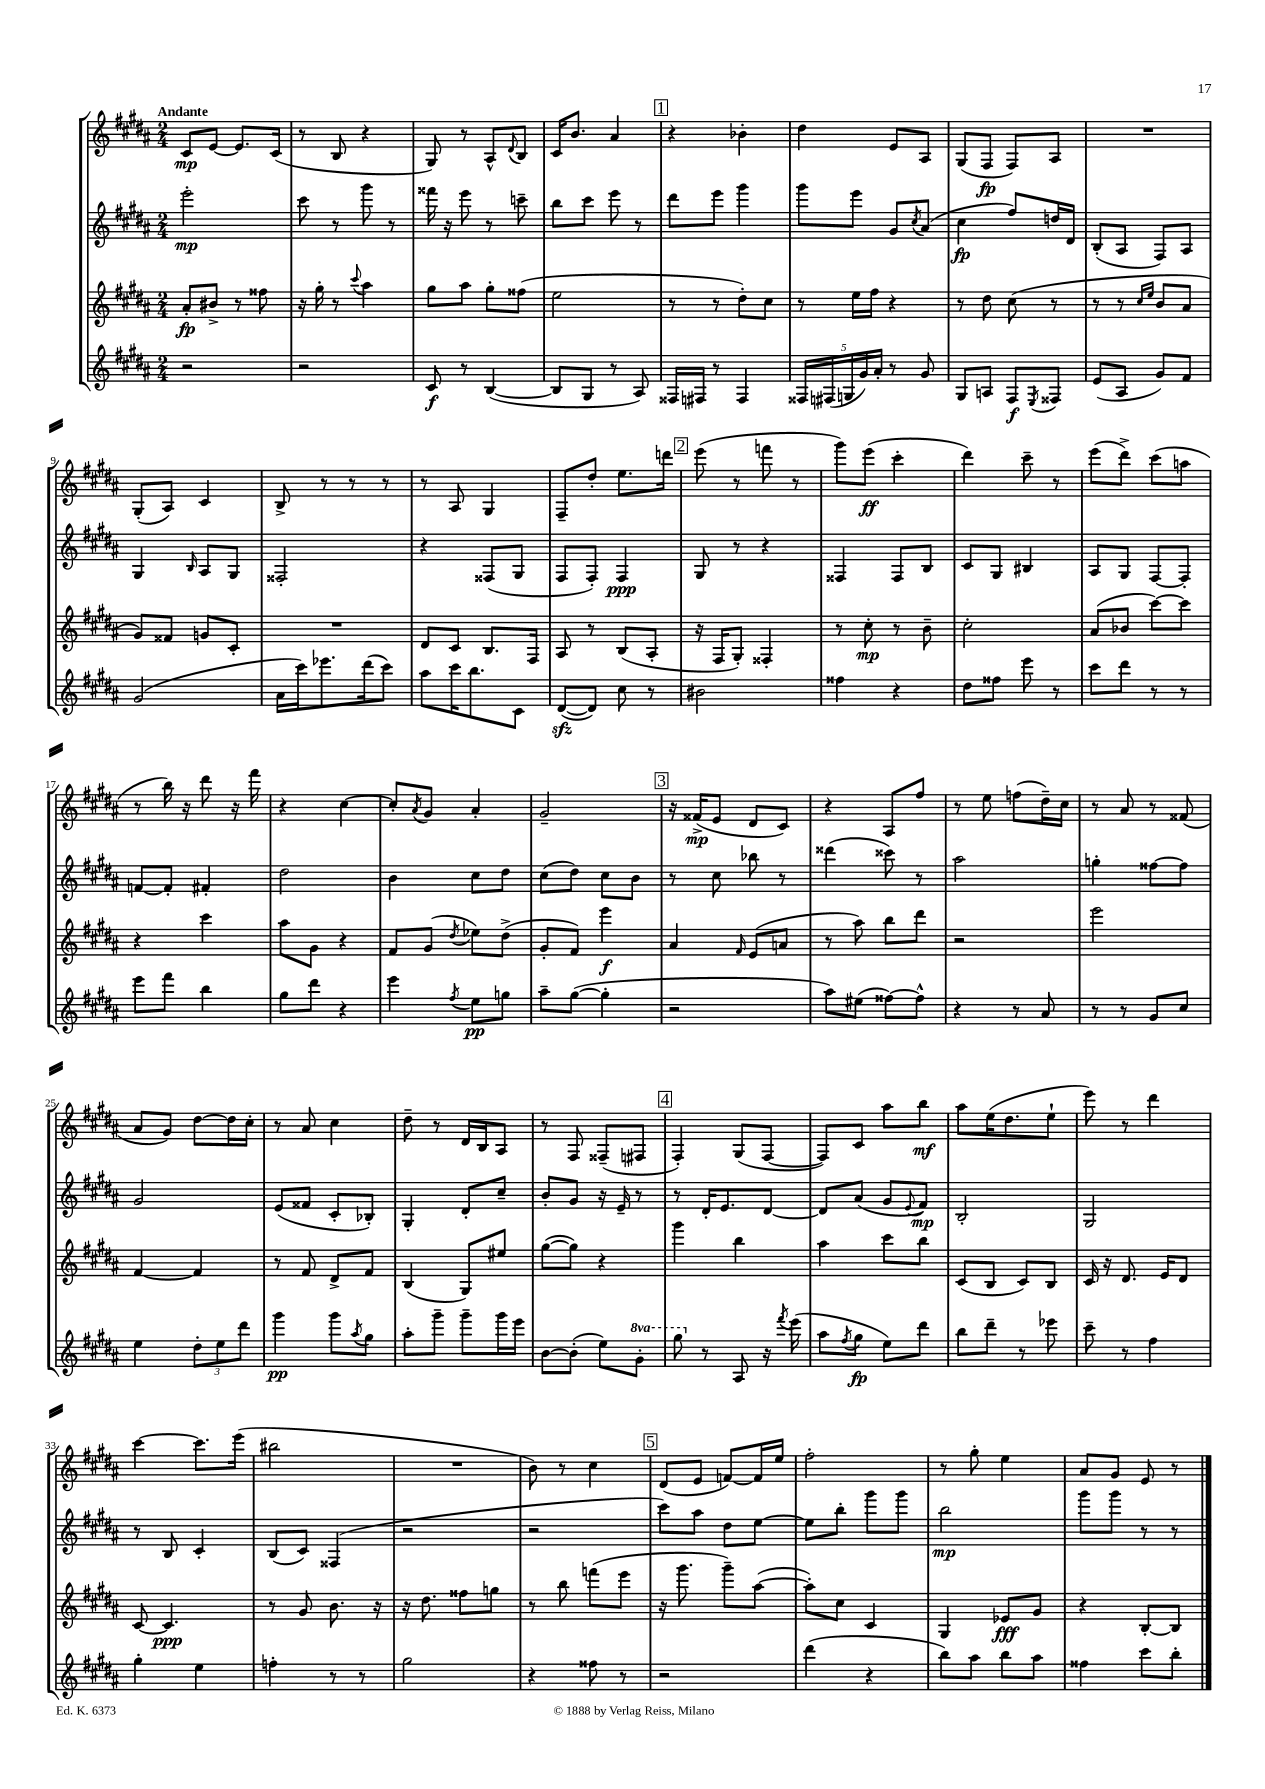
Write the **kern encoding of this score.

**kern	**kern	**kern	**kern
*staff4	*staff3	*staff2	*staff1
*clefG2	*clefG2	*clefG2	*clefG2
*k[f#c#g#d#a#]	*k[f#c#g#d#a#]	*k[f#c#g#d#a#]	*k[f#c#g#d#a#]
*M2/4	*M2/4	*M2/4	*M2/4
2r	8a#'/L	2eee'\	8c#/L
.	8b#^/J	.	[8e/J
.	8r	.	8.e/]L
.	8ff##\	.	.
.	.	.	(16c#/Jk
=	=	=	=
2r	16r	8ccc#\	8r
.	16gg#'\	.	.
.	8r	8r	8B/
.	8qqccc#/	.	.
.	4aa#\	8ggg#\	4r
.	.	8r	.
=	=	=	=
8c#/	8gg#\L	16fff##\	8G#/)
.	.	16r	.
8r	8aa#\J	8eee\	8r
([4B/	8gg#'\L	8r	8A#^^/L
.	.	.	8qqd#/
.	(8ff##\J	8ccc~\	8B/J
=	=	=	=
8B/]L	2ee\	8bb\L	16c#/LK
.	.	.	8.b/J
8G#/J	.	8ccc#\J	.
8r	.	8eee\	4a#/
8A#/)	.	8r	.
=	=	=	=
16F##/LL	8r	8ddd#\L	4r
16F#/JJ	.	.	.
8r	8r	8eee\J	.
4F#/	8dd#'\L)	4ggg#\	4b-'\
.	8cc#\J	.	.
=	=	=	=
20F##/LL	8r	8ggg#\L	4dd#\
(20F#/	.	.	.
20G/	.	.	.
.	16ee\LL	8eee\J	.
20g#/)	.	.	.
.	16ff#\JJ	.	.
20a#'/JJ	.	.	.
8r	4r	8g#/L	8e/L
.	.	8qcc#/	.
8g#/	.	(8a#/J	8A#/J
=	=	=	=
8G#/L	8r	4cc#\	(8G#/L
8A/J	8dd#\	.	8F#/J
8F#/L	(8cc#\	8ff#/L)	8F#/L)
8qE/	.	.	.
8F##/J	8r	16dd/L	8A#/J
.	.	16d#/JJ	.
=	=	=	=
(8e/L	8r	(8B'/L	2r
8A#/J	8r	8A#/J	.
.	16qqcc#/LL	.	.
.	16qqee/JJ	.	.
8g#/L)	8b/L	8F#/L)	.
8f#/J	8a#/J	8A#/J	.
=	=	=	=
(2g#/	8g#/L)	4G#/	(8G#'/L
.	8f##/J	.	8A#/J)
.	.	16qqB/	.
.	8g/L	8A#/L	4c#/
.	8c#'/J	8G#/J	.
=	=	=	=
16a#\LL	2r	2F##'/	8B^/
16ccc#\J)	.	.	.
8.eee-\	.	.	8r
.	.	.	8r
(16ddd#\k	.	.	.
8ccc#\J)	.	.	8r
=	=	=	=
8aa#\L	8d#/L	4r	8r
16ccc#\K	8c#/J	.	8A#/
8.bb\	.	.	.
.	8.B/L	(8F##/L	4G#/
8c#\J	.	8G#/J	.
.	16F#/Jk	.	.
=	=	=	=
([8d#/L	8A#/	8F#/L	8F#~/L
8d#/]J)	8r	8F#'/J)	8dd#'/J
8cc#\	(8B/L	4F#/	8.ee\L
8r	8A#'/J	.	.
.	.	.	16ddd\Jk
=	=	=	=
2b#\	16r	8G#/	(8eee\
.	16F#/LK	.	.
.	8G#'/J)	8r	8r
.	4F##'/	4r	8fff\
.	.	.	8r
=	=	=	=
4ff##\	8r	4F##/	8ggg#\L)
.	8cc#'\	.	(8eee\J
4r	8r	8F##/L	4ccc#'\
.	8b~\	8B/J	.
=	=	=	=
8dd#\L	2cc#'\	8c#/L	4ddd#\)
8ff##\J	.	8G#/J	.
8eee\	.	4B#/	8ccc#~\
8r	.	.	8r
=	=	=	=
8ccc#\L	(8a#/L	8A#/L	(8eee\L
8ddd#\J	8b-/J	8G#/J	8ddd#^\J)
8r	[8ccc#\L)	[8F#/L	(8ccc#\L
8r	8ccc#\]J	8F#'/]J	8aa\J
=	=	=	=
8eee\L	4r	[8f/L	8r
8fff#\J	.	8f'/]J	16bb\)
.	.	.	16r
4bb\	4ccc#\	4f#'/	8ddd#\
.	.	.	16r
.	.	.	16fff#\
=	=	=	=
8gg#\L	8aa#\L	2dd#\	4r
8ddd#\J	8g#\J	.	.
4r	4r	.	[4cc#\
=	=	=	=
4eee\	8f#/L	4b\	8cc#'/]L
.	.	.	8qa#/
.	(8g#/J	.	8g#/J
8qff#/	8qdd#/	.	.
8ee\L	8ee-\L)	8cc#\L	4a#'/
8gg\J	(8dd#^\J	8dd#\J	.
=	=	=	=
8aa#~\L	8g#'/L	(8cc#\L	2g#~/
([8gg#\J	8f#/J)	8dd#\J)	.
4gg#'\]	4eee\	8cc#\L	.
.	.	8b\J	.
=	=	=	=
2r	4a#/	8r	16r
.	.	.	(16f##^/LK
.	.	8cc#\	8e/J
.	16qqf#/	.	.
.	(8e/L	8bb-\	8d#/L
.	8a/J	8r	8c#/J)
=	=	=	=
8aa#\L)	8r	(4ddd##\	4r
(8ee#\J	8aa#\)	.	.
[8ff##\L)	8bb\L	8ccc##\)	8A#/L
8ff##^^\]J	8ddd#\J	8r	8ff#/J
=	=	=	=
4r	2r	2aa#\	8r
.	.	.	8ee\
8r	.	.	(8ff\L
8a#/	.	.	16dd#~\L)
.	.	.	16cc#\JJ
=	=	=	=
8r	2eee\	4gg'\	8r
8r	.	.	8a#/
8g#/L	.	[8ff##\L	8r
8cc#/J	.	8ff##\]J	(8f##/
=	=	=	=
4ee\	[4f#/	2g#/	8a#/L
.	.	.	8g#/J)
12dd#'\L	4f#/]	.	[8dd#\L
12ee\	.	.	.
.	.	.	16dd#\]L
12ddd#\J	.	.	.
.	.	.	16cc#'\JJ
=	=	=	=
4ggg#\	8r	(8e/L	8r
.	8f#/	8f##/J	8a#/
8ggg#\L	8d#^/L	8c#'/L	4cc#\
8qaa#/	.	.	.
8gg#\J	8f#/J	8B-'/J)	.
=	=	=	=
8aa#'\L	(4B/	4G#'/	8dd#~\
8ggg#~\J	.	.	8r
8ggg#~\L	8G#/L)	8d#'/L	16d#/LL
.	.	.	16B/J
16ggg#\L	8ee#/J	8cc#~/J	8A#/J
16eee\JJ	.	.	.
=	=	=	=
[8b\L	([8gg#\L	8b'/L	8r
(8b'\]J	8gg#\]J)	8g#/J	8F#/
8ee\L)	4r	16r	(8F##~/L
.	.	16e~/	.
8gg#'\J	.	8r	8F#/J
=	=	=	=
8ggg#\	4ggg#\	8r	4F#'/)
8r	.	16d#'/LK	.
.	.	8.e/	.
8A#/	4bb\	.	(8G#/L
16r	.	[8d#/J	[8F#/J
8qfff#/	.	.	.
(16eee\	.	.	.
=	=	=	=
8aa#\L	4aa#\	8d#/]L	8F#/]L)
8qff#/	.	.	.
8gg#\J	.	(8a#/J	8c#/J
8ee\L)	8ccc#\L	8g#/L	8aa#\L
.	.	8qqe/	.
8ddd#\J	8bb\J	8f#/J)	8bb\J
=	=	=	=
8bb\L	(8c#/L	2B'/	8aa#\L
8ddd#~\J	8B/J	.	(16ee\K
.	.	.	8.dd#\
8r	8c#/L)	.	.
8eee-\	8B/J	.	8ee`\J
=	=	=	=
8ccc#~\	16c#/	2G#/	8eee\)
.	16r	.	.
8r	8.d#/	.	8r
4ff#\	.	.	4ddd#\
.	16e/LK	.	.
.	8d#/J	.	.
=	=	=	=
4gg#'\	[8c#/	8r	[4ccc#\
.	4.c#/]	8B/	.
4ee\	.	4c#'/	8.ccc#\]L
.	.	.	(16eee\Jk
=	=	=	=
4ff'\	8r	(8B/L	2bb#\
.	8g#/	8c#/J)	.
8r	8.b\	(4F##/	.
8r	.	.	.
.	16r	.	.
=	=	=	=
2gg#\	16r	2r	2r
.	8.dd#\	.	.
.	8ff##\L	.	.
.	8gg\J	.	.
=	=	=	=
4r	8r	2r	8b\)
.	8bb\	.	8r
8ff##\	(8fff\L	.	4cc#\
8r	8eee\J	.	.
=	=	=	=
2r	16r	8ccc#\L)	(8d#/L
.	8.ggg#\	.	.
.	.	8aa#\J	8e/J
.	8ggg#~\L)	8dd#\L	[8f/L)
.	([8aa#\J	[8ee\J	16f/]L
.	.	.	16ee/JJ
=	=	=	=
(4ddd#\	8aa#'\]L)	8ee\]L	2ff#'\
.	8cc#\J	8bb'\J	.
4r	4c#/	8ggg#\L	.
.	.	8ggg#\J	.
=	=	=	=
8bb\L)	4G#/	2bb\	8r
8aa#\J	.	.	8gg#'\
8bb\L	8e-/L	.	4ee\
8aa#\J	8g#/J	.	.
=	=	=	=
4ff##\	4r	8ggg#\L	8a#/L
.	.	8ggg#\J	8g#/J
8ccc#\L	[8B'/L	8r	8e/
8bb'\J	8B/]J	8r	8r
==	==	==	==
*-	*-	*-	*-
